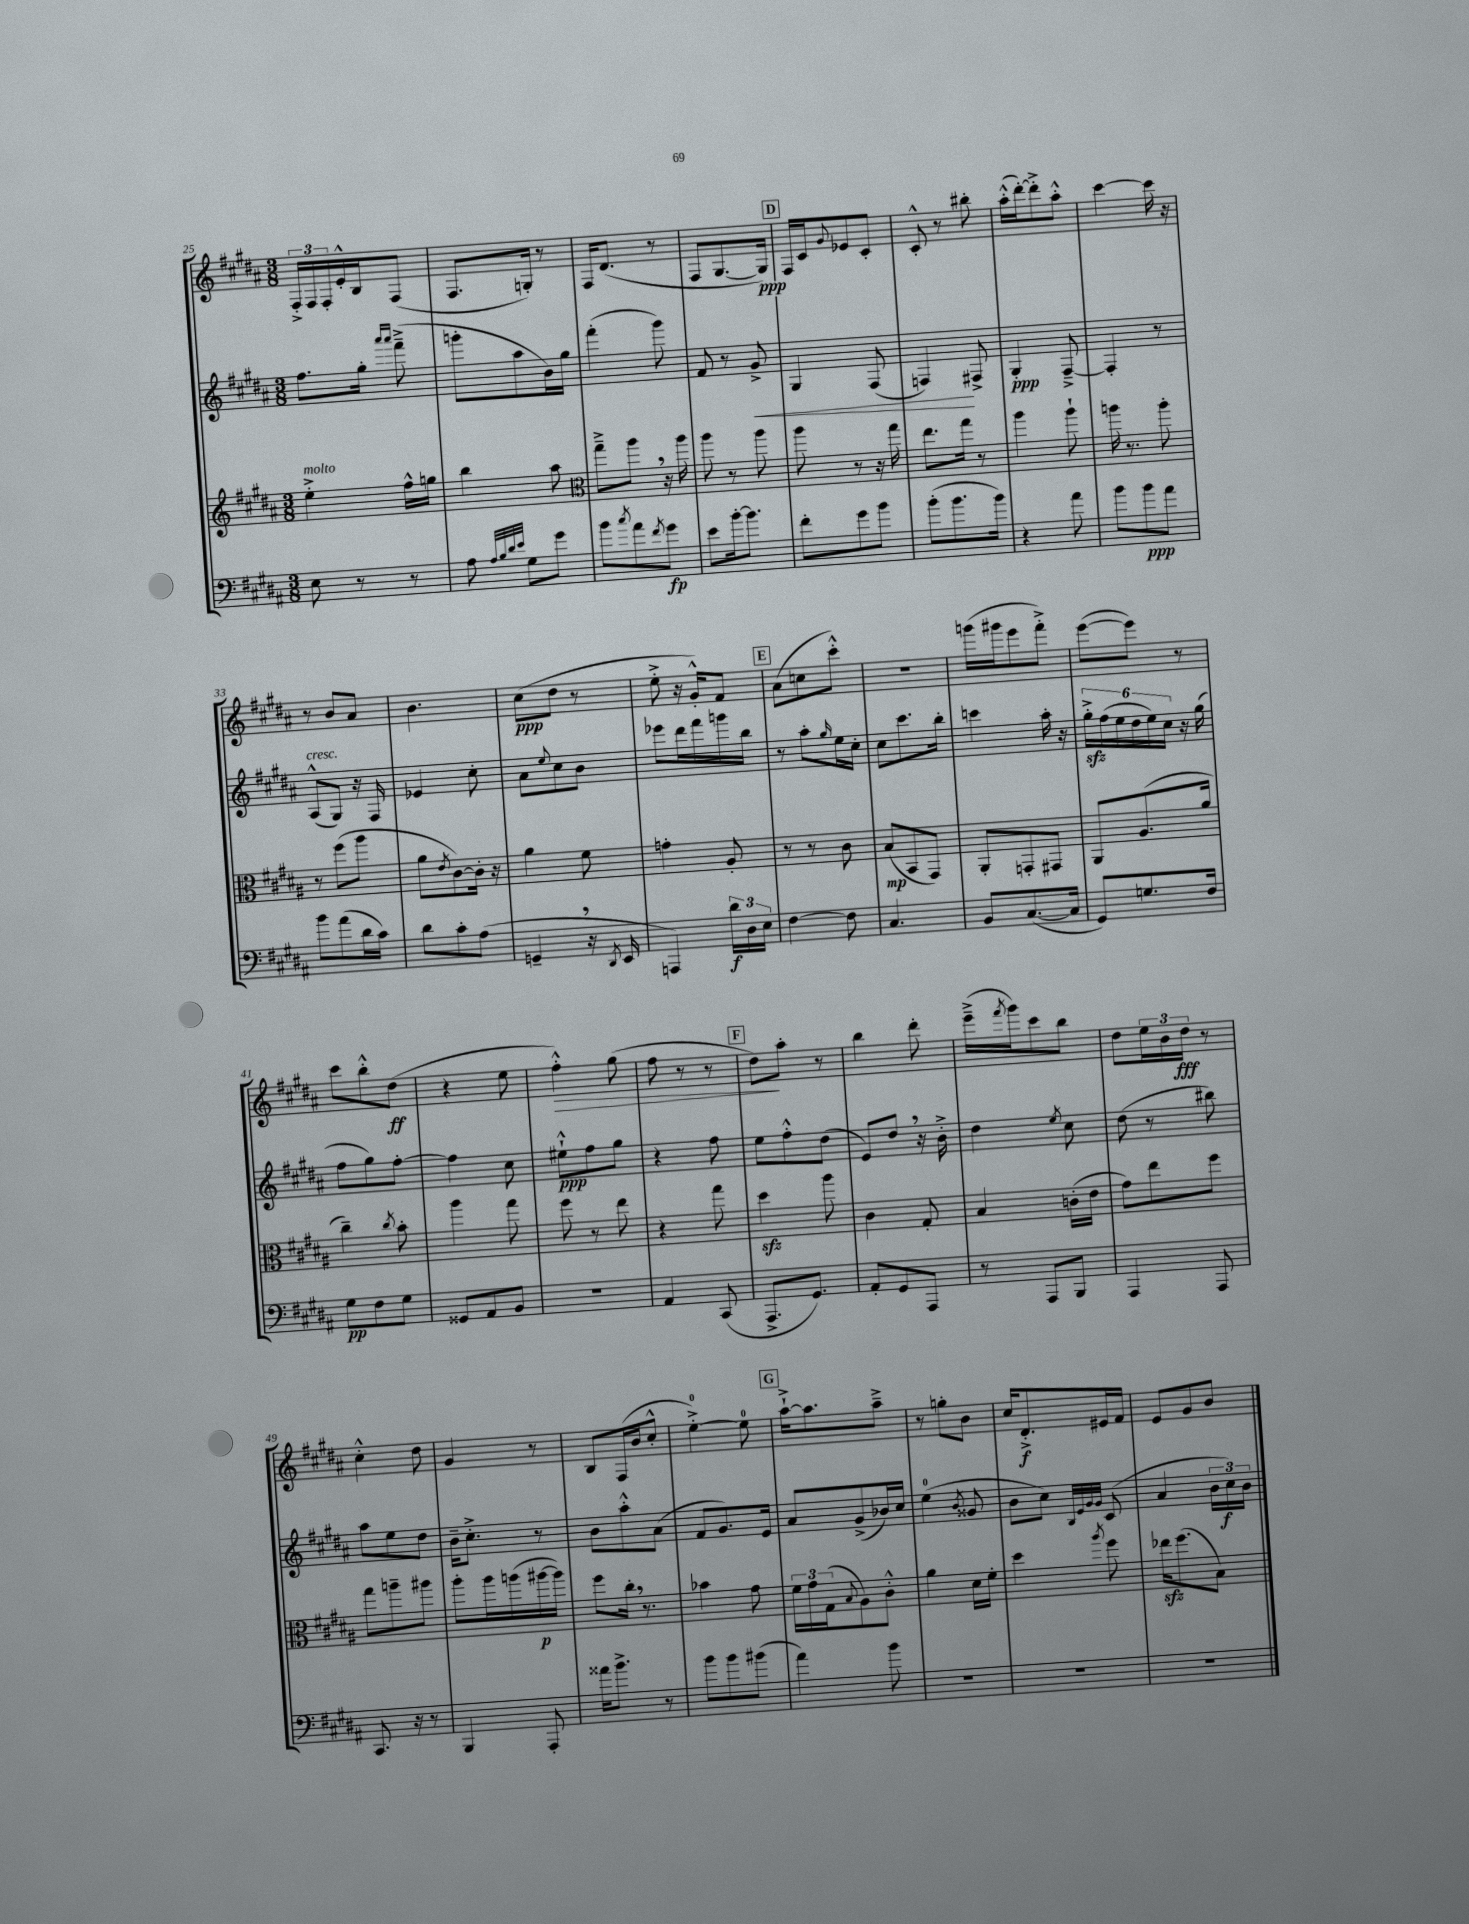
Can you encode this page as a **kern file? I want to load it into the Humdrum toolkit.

**kern	**dynam	**kern	**dynam	**kern	**dynam	**kern	**dynam
*part4	*part4	*part3	*part3	*part2	*part2	*part1	*part1
*staff4	*staff4	*staff3	*staff3	*staff2	*staff2	*staff1	*staff1
*clefF4	*	*clefG2	*	*clefG2	*	*clefG2	*
*k[f#c#g#d#a#]	*	*k[f#c#g#d#a#]	*	*k[f#c#g#d#a#]	*	*k[f#c#g#d#a#]	*
*M3/8	*	*M3/8	*	*M3/8	*	*M3/8	*
=25	=25	=25	=25	=25	=25	=25	=25
!	!	!LO:TX:a:i:t=molto	!	!	!	!	!
8E\	.	4ee'^\	.	8.ff#\L	.	24F#'^/LL	.
.	.	.	.	.	.	24F#/	.
.	.	.	.	.	.	24F#'/	.
8r	.	.	.	.	.	16e'^^/	.
.	.	.	.	16gg#'\Jk	.	16B/J	.
.	.	.	.	16qqaaa#/LL	.	.	.
.	.	.	.	16qqaaa#/JJ	.	.	.
8r	.	16ff#^^\LL	.	(8fff#~^\	.	(8F#/J	.
.	.	16ggn\JJ	.	.	.	.	.
=26	=26	=26	=26	=26	=26	=26	=26
8A#\	.	4bb\	.	8gggn'\L	.	8.F#/L	.
32qqA#/LLL	.	.	.	.	.	.	.
32qqB/	.	.	.	.	.	.	.
32qqd#/	.	.	.	.	.	.	.
32qqe/JJJ	.	.	.	.	.	.	.
8G#\L	.	.	.	8aa#\	.	.	.
.	.	.	.	.	.	16Gn'/Jk)	.
8g#\J	.	8aa#\	.	16b\L)	.	8r	.
.	.	.	.	16gg#\JJ	.	.	.
=27	=27	=27	=27	=27	=27	=27	=27
*	*	*clefC3	*	*	*	*	*
8b\L	.	8gg#~^\L	.	(4fff#'\	.	16F#/KL	.
.	.	.	.	.	.	(8.d#/J	.
8qcc#/	.	.	.	.	.	.	.
8a#\	.	8aa#,\J	.	.	.	.	.
8qf#/	.	.	.	.	.	.	.
8g#\J	fp	16r	.	8ggg#\)	.	8r	.
.	.	16aa#\	.	.	.	.	.
=28	=28	=28	=28	=28	=28	=28	=28
8e\L	.	8aa#\	.	8f#/	.	8F#/L	.
[16b'\k	.	8r	.	8r	.	[8.G#/	.
8.b\J]	.	.	.	.	.	.	.
!	!	!	!	!	!LO:HP:b	!	!
.	.	8aa#\	.	8g#^/	<	.	.
.	.	.	.	.	.	16G#/Jk])	ppp
!!LO:REH:place=s1:t=D
=29	=29	=29	=29	=29	=29	=29	=29
8f#'\L	.	8aa#\	.	4G#/	.	16F#/LL	.
.	.	.	.	.	.	16c#/J	.
.	.	.	.	.	.	8qqg#/	.
8g#\	.	8r	.	.	.	8e-X/	.
8b\J	.	16r	.	(8F#/	.	8c#'/J	.
.	.	16gg#\	.	.	.	.	.
=30	=30	=30	=30	=30	=30	=30	=30
(8b'\L	.	8.ee\L	.	4Fn/)	.	8c#'^^/	.
8.b\	.	.	.	.	.	8r	.
.	.	16gg#\Jk	.	.	.	.	.
.	.	8r	.	8F#X^/	[	8bb#X'\	.
16b\Jk)	.	.	.	.	.	.	.
=31	=31	=31	=31	=31	=31	=31	=31
4r	.	4aa#\	.	4G#'/	ppp	(16aa#'^^\LL	.
.	.	.	.	.	.	[16ddd#'\J)	.
.	.	.	.	.	.	8ddd#'^\]	.
8a#\	.	8aa#`\	.	[8F#~^/	.	8aa#'^^\J	.
=32	=32	=32	=32	=32	=32	=32	=32
8b\L	.	16aan\	.	4F#'/]	.	[4ccc#\	.
.	.	8.r	.	.	.	.	.
8b\	ppp	.	.	.	.	.	.
8a#\J	.	8aa'\	.	8r	.	16ccc#\]	.
.	.	.	.	.	.	16r	.
!!LO:LB:g=z
=33	=33	=33	=33	=33	=33	=33	=33
!	!	!	!	!LO:TX:a:i:t=cresc.	!	!	!
8b\L	.	8r	.	(8A#^^/L	.	8r	.
(8a#\	.	(8ff#\L	.	8G#/J)	.	8b/L	.
16d#\L	.	8aa#\J	.	16r	.	8a#/J	.
16c#\JJ)	.	.	.	16F#/	.	.	.
=34	=34	=34	=34	=34	=34	=34	=34
8d#\L	.	8a#\L	.	4e-X/	.	4.b\	.
.	.	8qe/	.	.	.	.	.
8c#'\	.	[8c#\)	.	.	.	.	.
(8A#\J	.	16c#'\Jk]	.	8cc#'\	.	.	.
.	.	16r	.	.	.	.	.
=35	=35	=35	=35	=35	=35	=35	=35
4GGn~,/	.	4a#\	.	8a#\L	.	(8cc#\L	ppp
.	.	.	.	8qqee/	.	.	.
.	.	.	.	8cc#\	.	8dd#\J	.
16r	.	8f#\	.	8b\J	.	8r	.
8qDD#/	.	.	.	.	.	.	.
16EE/	.	.	.	.	.	.	.
=36	=36	=36	=36	=36	=36	=36	=36
4AAAn/)	.	4gn'\	.	8eee-X\L	.	8ee'^\	.
.	.	.	.	16ddd#\L	.	16r	.
.	.	.	.	16fff#\	.	16g#'^^/KL)	.
24d#\LL	f	8A#'/	.	16gggn\	.	8f#/J	.
24D#\	.	.	.	.	.	.	.
.	.	.	.	16bb\JJ	.	.	.
24E\JJ	.	.	.	.	.	.	.
!!LO:REH:place=s1:t=E
=37	=37	=37	=37	=37	=37	=37	=37
[4F#\	.	8r	.	8r	.	(8a#\L	.
.	.	8r	.	8aa#'\L	.	8ccn\	.
.	.	.	.	16qqgg#/	.	.	.
8F#\]	.	8c#\	.	16ee\L	.	8ccc#'^^\J)	.
.	.	.	.	16cc#'\JJ	.	.	.
=38	=38	=38	=38	=38	=38	=38	=38
4.C#/	.	(8B/L	mp	8cc#\L	.	4.r	.
.	.	8BB/	.	8.ccc#\	.	.	.
.	.	8GG#/J)	.	.	.	.	.
.	.	.	.	16bb'\Jk	.	.	.
=39	=39	=39	=39	=39	=39	=39	=39
8BB/L	.	8AA#'/L	.	4cccn\	.	(16gggn\LL	.
.	.	.	.	.	.	16ggg#X\J	.
([8.C#/	.	8GGn'/	.	.	.	8eee\	.
.	.	8GG#X/J	.	16aa#'\	.	8fff#'^\J)	.
16C#/Jk]	.	.	.	16r	.	.	.
=40	=40	=40	=40	=40	=40	=40	=40
8GG#/L)	.	8AA#/L	.	24gg#zz'^\LL	.	([8eee\L	.
.	.	.	.	(24ff#\	.	.	.
.	.	.	.	24ee\	.	.	.
8.Gn/	.	(8.A#/	.	24dd#\	.	8eee\J])	.
.	.	.	.	24ee\)	.	.	.
.	.	.	.	24cc#\JJ	.	.	.
.	.	.	.	16r	.	8r	.
16F#/Jk	.	16a#/Jk	.	(16gg#\	.	.	.
!!LO:LB:g=z
=41	=41	=41	=41	=41	=41	=41	=41
8G#\L	pp	4cc#~\)	.	8ff#\L	.	8ccc#\L	.
8F#\	.	.	.	8gg#\)	.	8bb'^^\	.
.	.	8qcc#/	.	.	.	.	.
8G#\J	.	8b'\	.	[8ff#'\J	.	(8dd#\J	ff
=42	=42	=42	=42	=42	=42	=42	=42
8GG##X/L	.	4aa#\	.	4ff#\]	.	4r	.
8AA#/	.	.	.	.	.	.	.
8BB/J	.	8gg#\	.	8cc#\	.	8ee\	.
=43	=43	=43	=43	=43	=43	=43	=43
!	!	!	!	!	!	!	!LO:HP:b
4.r	.	8ff#\	.	8ee#X`^^\L	ppp	4ff#'^^\)	>
.	.	8r	.	8ff#\	.	.	.
.	.	8ee\	.	8gg#\J	.	(8gg#\	.
=44	=44	=44	=44	=44	=44	=44	=44
4AA#/	.	4r	.	4r	.	8ff#\	.
.	.	.	.	.	.	8r	.
(8CC#/	.	8gg#\	.	8ff#\	.	8r	.
!!LO:REH:place=s1:t=F
=45	=45	=45	=45	=45	=45	=45	=45
8.AAA#^/L	.	4dd#zz\	.	8ee\L	.	8dd#\L)	.
.	.	.	.	8ff#'^^\	.	8aa#'\J	]
8.GG#/J)	.	.	.	.	.	.	.
.	.	8aa#\	.	(8dd#\J	.	8r	.
=46	=46	=46	=46	=46	=46	=46	=46
8AA#'/L	.	4c#\	.	8e/L)	.	4bb\	.
8GG#/	.	.	.	8dd#,/J	.	.	.
8AAA#/J	.	8G#'/	.	16r	.	8ddd#'\	.
.	.	.	.	16b'^\	.	.	.
=47	=47	=47	=47	=47	=47	=47	=47
8r	.	4B/	.	4dd#\	.	(16eee~^\LL	.
.	.	.	.	.	.	8qfff#/	.
.	.	.	.	.	.	16ggg#\J)	.
8AAA#/L	.	.	.	.	.	8ccc#\	.
.	.	.	.	8qee/	.	.	.
8BBB/J	.	(16cn'\LL	.	8cc#\	.	8bb\J	.
.	.	16e\JJ	.	.	.	.	.
=48	=48	=48	=48	=48	=48	=48	=48
4AAA#/	.	8g#\L)	.	(8dd#\	.	8dd#\L	.
.	.	8ee\	.	8r	.	24ee\L	.
.	.	.	.	.	.	24b\	.
.	.	.	.	.	.	24dd#\JJ	fff
8AAA#/	.	8ff#\J	.	8bb#X\)	.	8r	.
!!LO:LB:g=z
=49	=49	=49	=49	=49	=49	=49	=49
8.CC#/	.	8gg#\L	.	8aa#\L	.	4cc#'^^\	.
.	.	8aan~\	.	8ee\	.	.	.
16r	.	.	.	.	.	.	.
8r	.	8aa#X\J	.	8dd#\J	.	8dd#\	.
=50	=50	=50	=50	=50	=50	=50	=50
4BBB/	.	8aa#'\L	.	16b~\KL	.	4g#/	.
.	.	.	.	8.cc#'^\J	.	.	.
.	.	16aa#\L	.	.	.	.	.
.	.	(16aan\	.	.	.	.	.
8AAA#'/	.	[16aa#X\	p	8r	.	8r	.
.	.	16aa#\JJ])	.	.	.	.	.
=51	=51	=51	=51	=51	=51	=51	=51
16a##X\KL	.	8ff#\L	.	8b\L	.	8B/L	.
8.b^\J	.	.	.	.	.	.	.
.	.	16cc#',\Jk	.	8aa#'^^\	.	(16F#/L	.
.	.	8.r	.	.	.	16b/J	.
8r	.	.	.	(8a#\J	.	8cc#'^^/J	.
=52	=52	=52	=52	=52	=52	=52	=52
8b\L	.	4b-X\	.	8f#/L	.	[4ee'^\)	.
8b\	.	.	.	8.g#/)	.	.	.
(8b#X\J	.	8g#\	.	.	.	8ee\]	.
.	.	.	.	16e/Jk	.	.	.
!!LO:REH:place=s1:t=G
=53	=53	=53	=53	=53	=53	=53	=53
4a#\)	.	24f#\LL	.	8a#/L	.	[16aa#`^\KL	.
.	.	24g#\	.	.	.	.	.
.	.	.	.	.	.	8.aa#\]	.
.	.	(24G#\J	.	.	.	.	.
.	.	8qqB/	.	.	.	.	.
.	.	8A#\)	.	(8g#^/	.	.	.
8b\	.	8c#'^^\J	.	16b-X/L)	.	8aa#~^\J	.
.	.	.	.	16cc#/JJ	.	.	.
=54	=54	=54	=54	=54	=54	=54	=54
4.r	.	4a#\	.	(4ee\	.	8r	.
.	.	.	.	.	.	8ggn'\L	.
.	.	.	.	8qb/	.	.	.
.	.	16d#\LL	.	8g##X/	.	8b\J	.
.	.	16f#'\JJ	.	.	.	.	.
=55	=55	=55	=55	=55	=55	=55	=55
4.r	.	4dd#\	.	8b\L	.	16cc#/KL	.
.	.	.	.	.	.	8.d#'^/	f
.	.	.	.	8cc#\J)	.	.	.
.	.	.	.	32qqB/LLL	.	.	.
.	.	.	.	32qqe/	.	.	.
.	.	.	.	32qqg#/	.	.	.
.	.	8qaa#/	.	32qqg#/JJJ	.	.	.
.	.	8ff#\	.	(8c#/	.	16e#X/L	.
.	.	.	.	.	.	16f#/JJ	.
=56	=56	=56	=56	=56	=56	=56	=56
4.r	.	16ee-Xzz\KL	.	4a#/	.	8e/L	.
.	.	(8.ff#\	.	.	.	.	.
.	.	.	.	.	.	8g#/	.
.	.	8B\J)	.	24b\LL	.	8b/J	.
.	.	.	.	24cc#\)	f	.	.
.	.	.	.	24b\JJ	.	.	.
==	==	==	==	==	==	==	==
*-	*-	*-	*-	*-	*-	*-	*-
